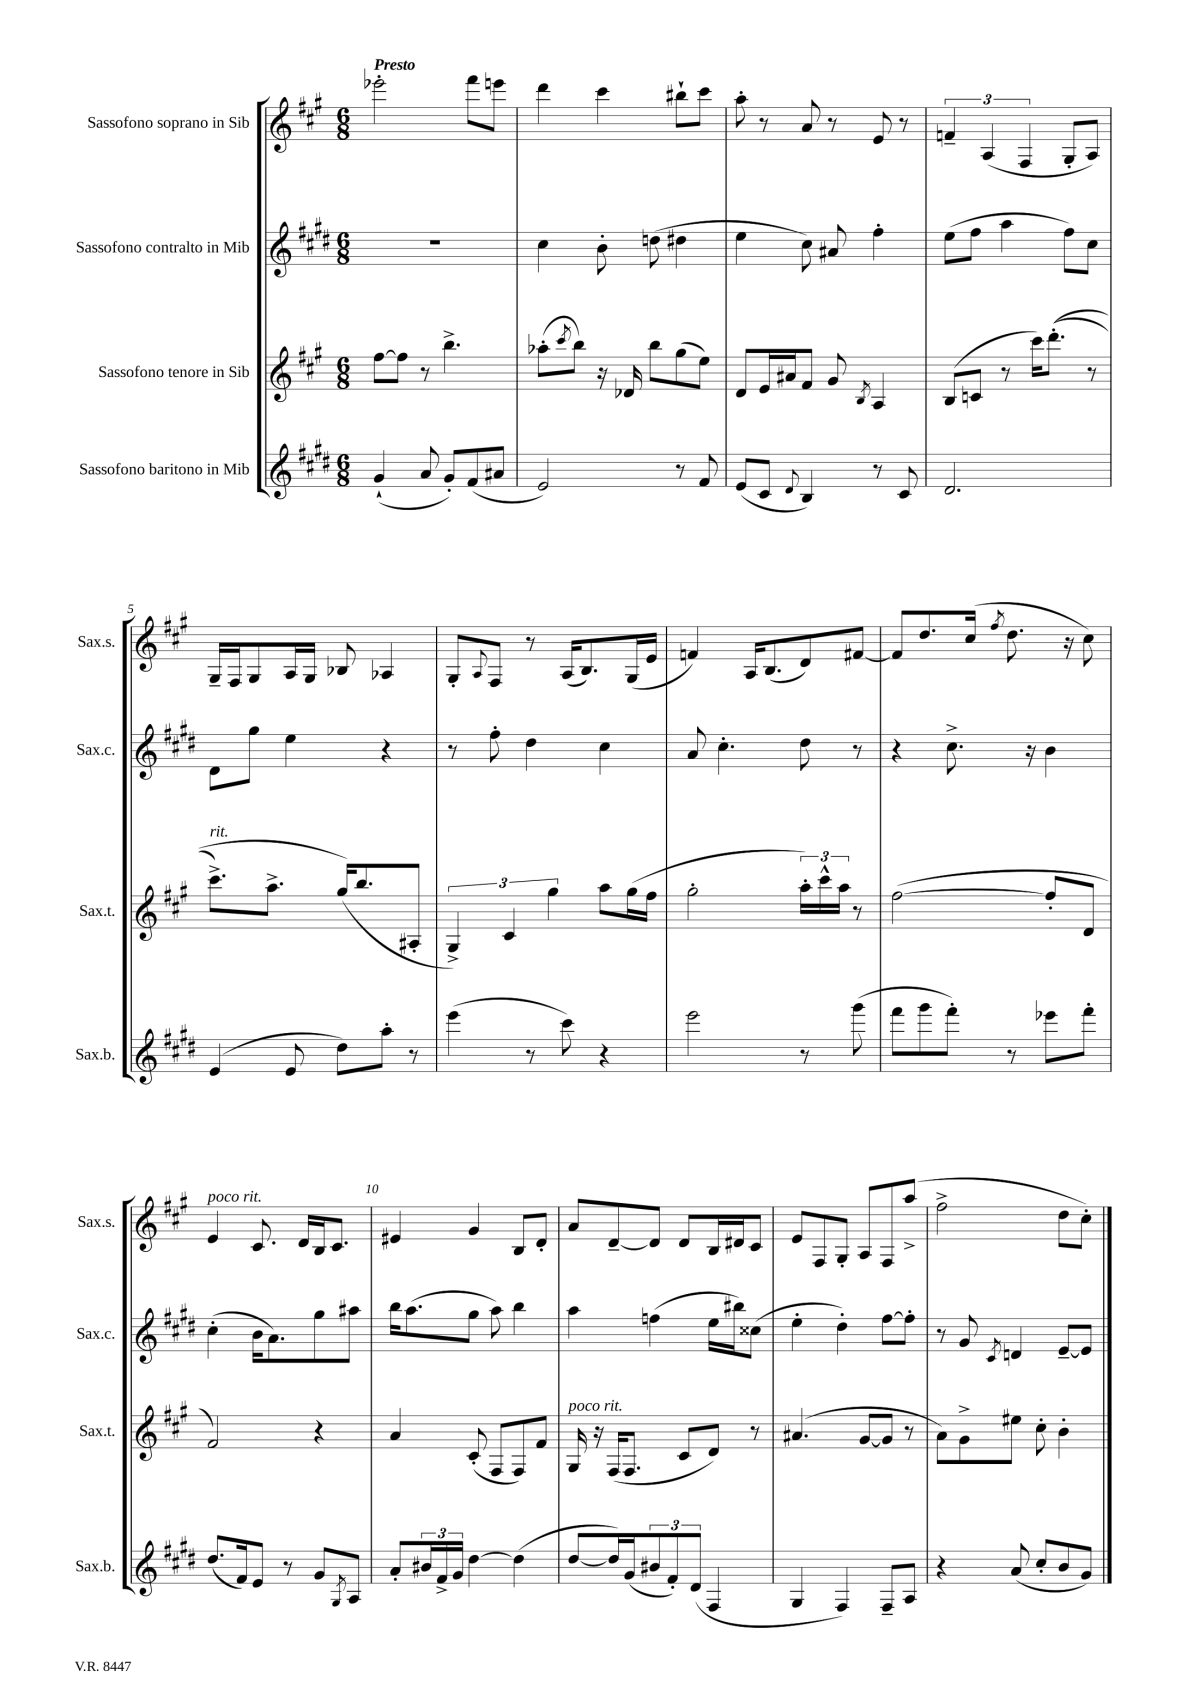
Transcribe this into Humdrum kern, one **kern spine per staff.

**kern	**kern	**kern	**kern
*part4	*part3	*part2	*part1
*staff4	*staff3	*staff2	*staff1
*I"Sassofono baritono in Mib	*I"Sassofono tenore in Sib	*I"Sassofono contralto in Mib	*I"Sassofono soprano in Sib
*I'Sax.b.	*I'Sax.t.	*I'Sax.c.	*I'Sax.s.
*clefG2	*clefG2	*clefG2	*clefG2
*k[f#c#g#d#]	*k[f#c#g#]	*k[f#c#g#d#]	*k[f#c#g#]
*M6/8	*M6/8	*M6/8	*M6/8
=1	=1	=1	=1
!	!	!	!LO:TX:a:B:t=Presto
(4g#`/	[8ff#\L	2.r	2eee-X'\
.	8ff#\J]	.	.
8a/	8r	.	.
8g#'/L)	4.bb^\	.	.
(8f#/	.	.	8fff#\L
8a#X/J	.	.	8eeen\J
=2	=2	=2	=2
2e/)	(8aa-X'\L	4cc#\	4ddd\
.	8qccc#/	.	.
.	8bb\J)	.	.
.	16r	8b'\	4ccc#\
.	16d-X/	.	.
.	8bb\L	(8ddn\	.
8r	(8gg#\	4dd#X\	8bb#X`\L
8f#/	8ee\J)	.	8ccc#\J
=3	=3	=3	=3
(8e/L	8d/L	4ee\	8aa'\
8c#/J	16e/L	.	8r
.	16a#X/J	.	.
8qqd#/	.	.	.
4B/)	8f#/J	8cc#\)	8a/
.	8g#/	8a#X/	8r
.	8qB/	.	.
8r	4A/	4ff#'\	8e/
8c#/	.	.	8r
=4	=4	=4	=4
2.d#/	(8B/L	(8ee\L	6fn~/
.	8cn/J	8ff#\J	.
.	.	.	(6A/
.	8r	4aa\	.
.	.	.	6F#/
.	16ccc#\KL)	.	.
.	((8.ddd'\J	.	.
.	.	8ff#\L)	8G#'/L
.	8r	8cc#\J	8A/J)
!!LO:LB:g=z
=5	=5	=5	=5
!	!LO:TX:a:i:t=rit.	!	!
(4e/	8.ccc#^\L)	8d#\L	16G#~/LL
.	.	.	16F#/J
.	.	8gg#\J	8G#/
.	8.aa^\J	.	.
8e/	.	4ee\	16A/L
.	.	.	16G#/JJ
8dd#\L)	(16gg#/KL)	.	8B-X/
.	8.bb/	.	.
8aa'\J	.	4r	4A-X/
8r	8A#X'/J	.	.
=6	=6	=6	=6
(4eee\	6G#^/)	8r	8G#'/L
.	.	.	8qqA/
.	.	8ff#'\	8F#/J
.	6c#/	.	.
8r	.	4dd#\	8r
.	6gg#\	.	.
8ccc#\)	.	.	(16A/KL
.	.	.	8.B/)
4r	8aa\L	4cc#\	.
.	(16gg#\L	.	(16G#/L
.	16ff#\JJ	.	16e/JJ
=7	=7	=7	=7
2eee\	2gg#'\	8a/	4fn/)
.	.	4.cc#'\	.
.	.	.	16A/KL
.	.	.	(8.B/
8r	24aa'\LL)	8dd#\	8d/)
.	24ccc#^^\	.	.
.	24aa\JJ	.	.
(8ggg#\	8r	8r	[8f#X/J
=8	=8	=8	=8
8fff#\L	([2ff#\	4r	8f#/L]
8ggg#\	.	.	8.dd/
8fff#'\J)	.	8.cc#^\	.
.	.	.	(16cc#/Jk
.	.	.	8qff#/
8r	.	.	8.dd\
.	.	16r	.
8eee-X\L	8ff#'/L]	4b\	.
.	.	.	16r
8fff#'\J	8d/J	.	8cc#\)
!!LO:LB:g=z
=9	=9	=9	=9
!	!	!	!LO:TX:a:i:t=poco rit.
(8.dd#/L	2f#/)	(4cc#'\	4e/
16f#/k)	.	.	.
8e/J	.	16b\KL	8.c#/
.	.	8.a\)	.
8r	.	.	.
.	.	.	16d/LL
8g#/L	4r	8gg#\	16B/J
.	.	.	8.c#/J
8qG#/	.	.	.
8A/J	.	8aa#X\J	.
=10	=10	=10	=10
8a'/L	4a/	16bb\KL	4e#X/
.	.	(8.aa\	.
24b#X/L	.	.	.
24f#^/	.	.	.
24g#/JJ	.	.	.
[4dd#\	(8c#'/	8gg#\J	4g#/
.	8F#/L	8aa\)	.
(4dd#\]	8F#/)	4bb\	8B/L
.	8f#/J	.	8d'/J
=11	=11	=11	=11
!	!LO:TX:a:i:t=poco rit.	!	!
[8dd#/L	16G#/	4aa\	8a/L
.	16r	.	.
16dd#/L])	(16F#/KL	.	[8d~/
(16g#/J	8.F#/J	.	.
12b#X/	.	(4ffn\	8d/J]
12f#'/)	.	.	.
.	8c#/L	.	8d/L
(12d#/J	.	.	.
4F#/	8d/J)	16ee\LL	16B/L
.	.	16bb#X\J)	16d#X/J
.	8r	(8cc##X\J	8c#/J
=12	=12	=12	=12
4G#/	(4.a#X/	4ee'\	8e/L
.	.	.	8F#/
4F#/)	.	4dd#'\)	8G#'/J
.	[8g#/L	.	8A/L
8F#~/L	8g#/J]	[8ff#\L	8F#/
8A/J	8r	8ff#'\J]	(8aa^/J
=13	=13	=13	=13
4r	8a\L)	8r	2ff#^\
.	8g#^\	8g#/	.
.	.	8qc#/	.
(8a/	8ee#X\J	4dn/	.
8cc#'/L	8cc#'\	.	.
8b/	4b'\	[8e~/L	8dd\L
8g#/J)	.	8e/J]	8cc#'\J)
==	==	==	==
*-	*-	*-	*-
